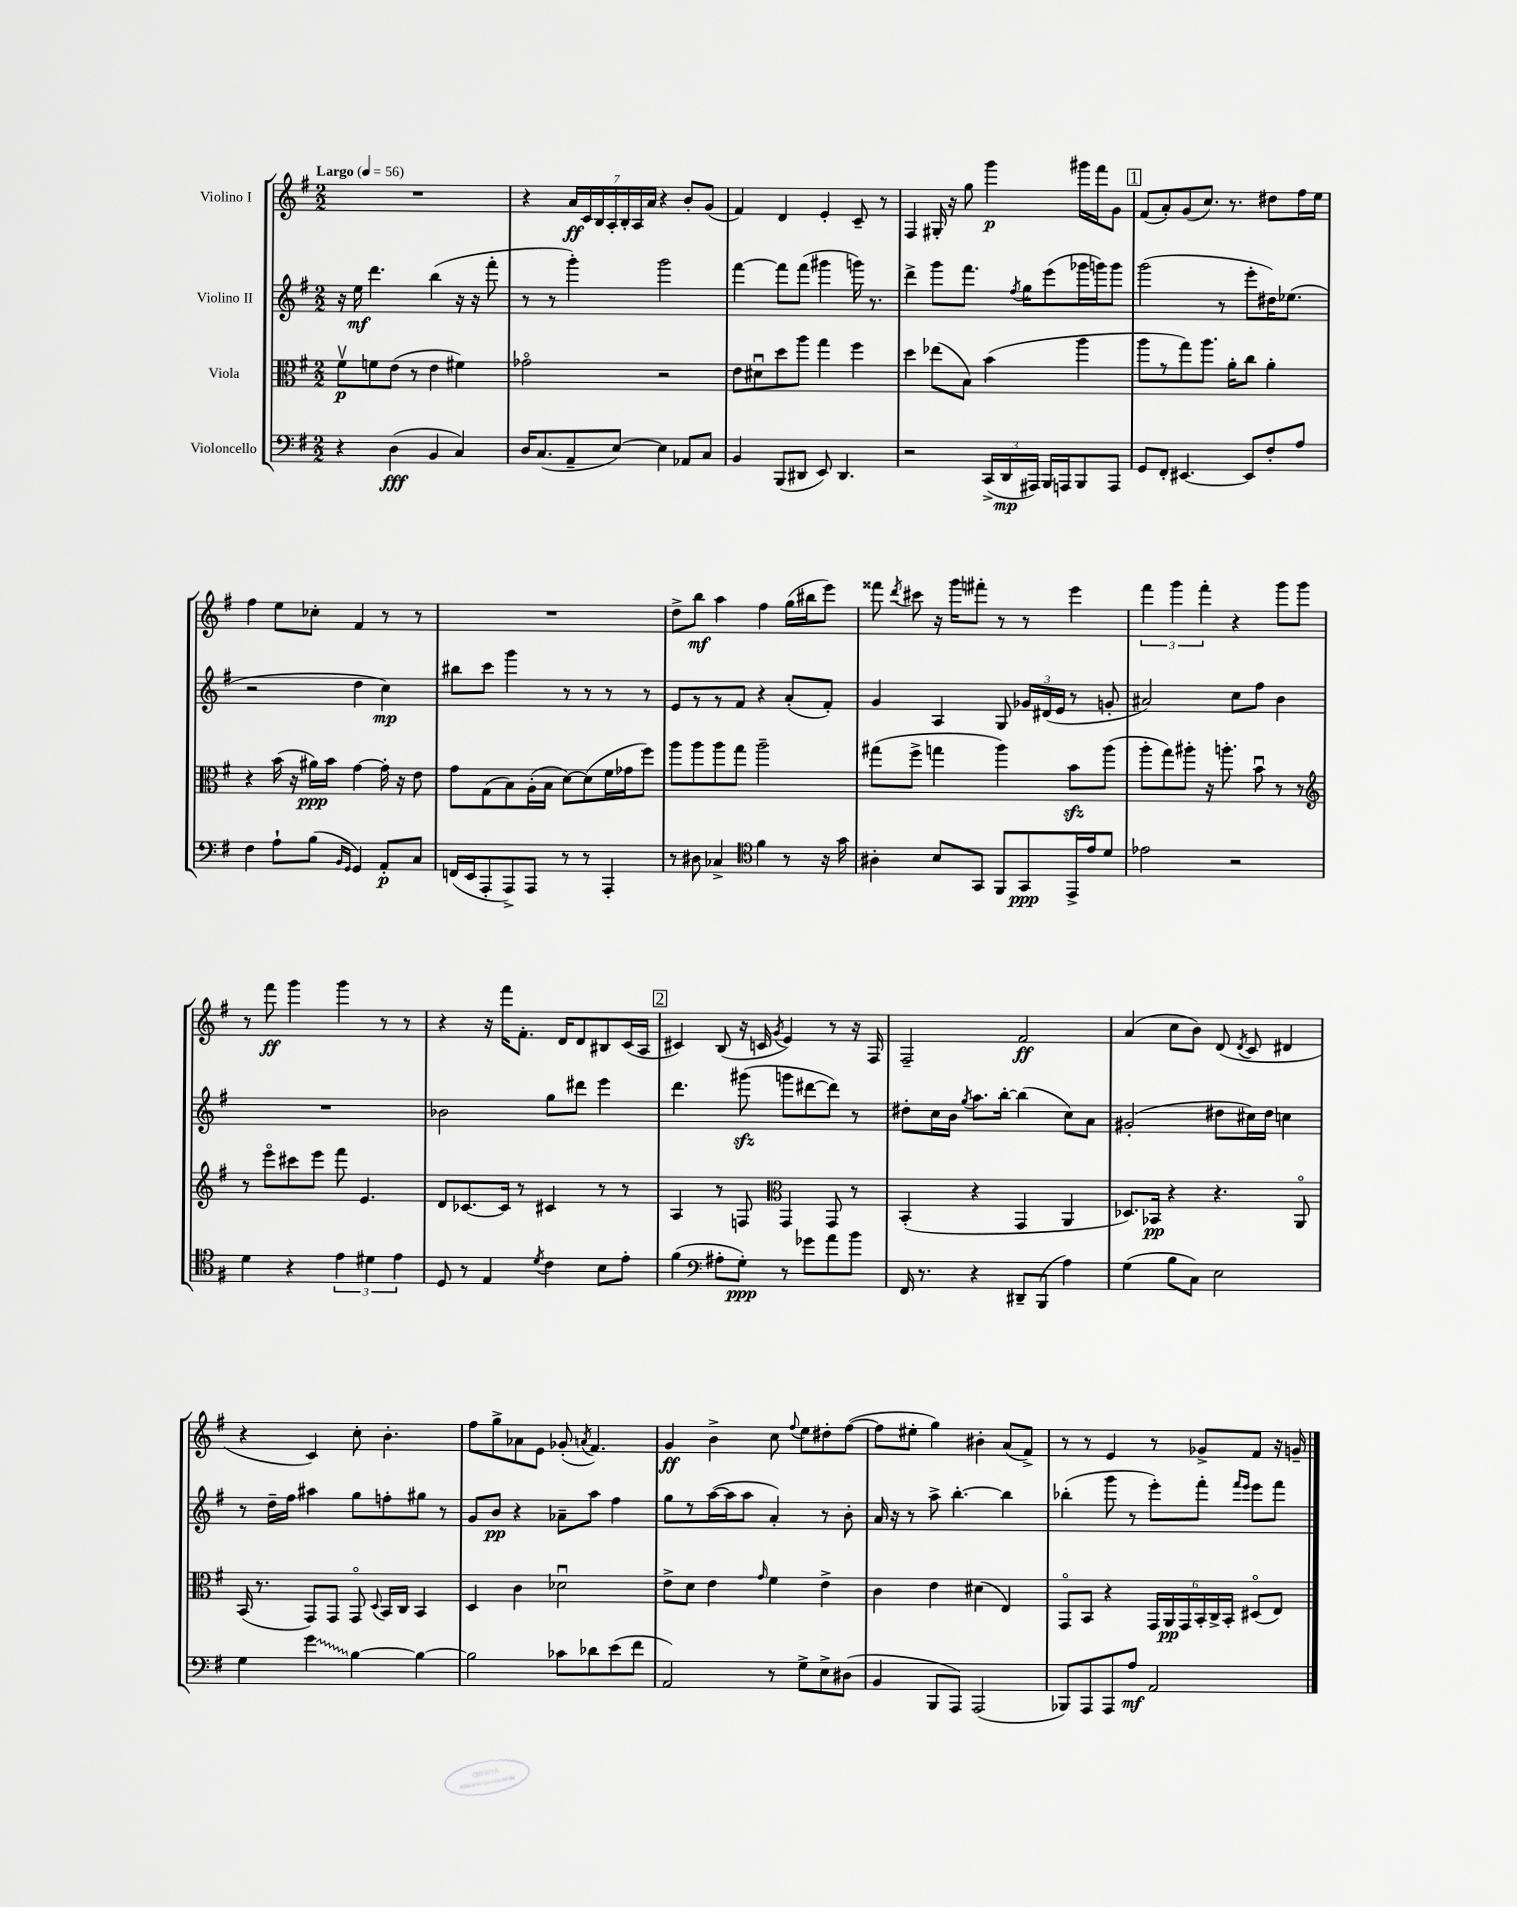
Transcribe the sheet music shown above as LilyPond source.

<<
\new StaffGroup <<
\new Staff = "s0" \with { instrumentName = "Violino I" } {
    \clef treble \key g \major \numericTimeSignature \time 2/2 \tempo "Largo" 4 = 56
    \autoBeamOff R1 |
    r4 \tuplet 7/4 { a'16[\ff c'16 b16 a16-. b16-. a16 a'16] } r4 b'8[-. g'8]( |
    fis'4) d'4 e'4-. c'8-- r8 |
    fis4 gis16-. r16 g''8 g'''4\p gis'''16[ fis'''16 g'8] |
    \mark \markup { \box "1" } fis'8[( a'8-.) g'8( c''8.]) r8. dis''8[ fis''16 e''16] |
    fis''4 e''8[ ces''8]-. fis'4 r8 r8 |
    R1 |
    d''8[-> b''8]\mf a''4 fis''4 g''16[( bis''16 e'''8]) |
    fisis'''8 \acciaccatura { d'''8 } cis'''8 r16 g'''16[ fis'''8]-. r8 r8 e'''4 |
    \tuplet 3/2 { fis'''4 g'''4 fis'''4-. } r4 g'''8[ g'''8] |
    r8 fis'''8\ff g'''4 g'''4 r8 r8 |
    r4 r16 fis'''16[ fis'8.]-. d'16[ d'8 bis8 c'16( a16] |
    \mark \markup { \box "2" } cis'4) b8( r16 c'16 \acciaccatura { g'8 } e'4) r8 r16 fis16 |
    fis2-- fis'2\ff |
    a'4( c''8[ b'8]) d'8( \acciaccatura { d'8 } c'8 dis'4 |
    r4 c'4) c''8-. b'4.-. |
    fis''8[ g''8-> aes'8 e'8] ges'8-.( \acciaccatura { a'8 } fis'4.) |
    g'4\ff b'4-> c''8 \appoggiatura { fis''8 } e''8[ dis''8-. fis''8]~( |
    fis''8[ eis''8]-. g''4) bis'4-. a'8[( fis'8]->) |
    r8 r8 e'4 r8 ges'8[-> fis'8] r16 g'16-- \bar "|." |
}
\new Staff = "s1" \with { instrumentName = "Violino II" } {
    \clef treble \key g \major \numericTimeSignature \time 2/2
    \autoBeamOff r16 e''16\mf d'''4. b''4( r16 r16 fis'''8-. |
    r8 r8 g'''4-.) g'''2 |
    fis'''4~ fis'''8[ fis'''8]( gis'''4 g'''16) r8. |
    d'''4-> g'''8[ fis'''8.] \acciaccatura { fis''8 } g''16[ e'''8( ges'''16 g'''16) g'''8] |
    \mark \markup { \box "1" } g'''2( r8 e'''8[-. dis''16) ees''8.]( |
    r2 d''4 c''4\mp) |
    bis''8[ c'''8] g'''4 r8 r8 r8 r8 |
    e'8[ r8 r8 fis'8] r4 a'8[-.( fis'8]-.) |
    g'4 a4 g8 \tuplet 3/2 { ges'16[ dis'16( e'16] } r8 g'8-. |
    ais'2) c''8[ fis''8] b'4 |
    R1 |
    bes'2 g''8[ dis'''8] e'''4 |
    \mark \markup { \box "2" } d'''4. gis'''8\sfz( g'''8[ dis'''8~ dis'''8]) r8 |
    dis''8[-. c''16 b'16] \acciaccatura { g''8 } a''8.[ b''16]~-. b''4( c''8[) a'8] |
    gis'2-.( dis''8[ cis''16) dis''16] c''4 |
    r8 d''16[-- fis''16] ais''4 g''8[ f''8-. gis''8] r8 |
    g'8[ b'8]\pp r4 aes'8[-- a''8] fis''4 |
    g''8[ r8 a''16~( a''16 a''8] a'4-.) r8 b'8-. |
    a'16 r16 r8 a''8-> b''4.~-. b''4 |
    bes''4-.( g'''8 r8 e'''8[-.) fis'''8]-. \grace { fis'''16[ e'''16] } e'''8[ fis'''8] \bar "|." |
}
\new Staff = "s2" \with { instrumentName = "Viola" } {
    \clef alto \key g \major \numericTimeSignature \time 2/2
    \autoBeamOff fis'8[\upbow\p f'8 e'8]( r8 e'4 fis'4) |
    ges'2\flageolet r2 |
    e'8[ dis'8\downbow d''8 a''8] g''4 fis''4 |
    d''4 ees''8[( b8]) b'4( a''4 |
    \mark \markup { \box "1" } a''8[ r8 g''8) a''8.] a'16[-. c''8] a'4-. |
    r4 b'16( r16 ais'16[\ppp) b'16] g'4~ g'16-. r16 e'8 |
    g'8[ g8( b8) a16-.( b16] d'8[~) d'8( fis'16 ges'16 fis''8]) |
    a''8[ a''8 a''8 g''8] a''2-- |
    gis''8[( fis''8]-> g''4 a''4) b'8[\sfz a''8]( |
    a''8[-. g''8) ais''8]-. r16 a''8.-. b'8\downbow r8 r8 |
    \clef treble r8 e'''8[\flageolet cis'''8 e'''8] fis'''8 e'4. |
    d'8[ ces'8.~ ces'16] r8 cis'4 r8 r8 |
    \mark \markup { \box "2" } a4 r8 f8 \clef alto g,4 g,8 r8 |
    b,4-.( r4 g,4 a,4 |
    des8.[) bes,16]\pp r4 r4. a,8\flageolet |
    b,16( r8. g,8[) g,8] g,8\flageolet \appoggiatura { d8 } b,16[ c16] b,4 |
    d4 c'4 des'2\downbow |
    e'8[-> d'8] e'4 \grace { g'16 } fis'4 e'4-> |
    c'4 e'4 dis'4( e4) |
    g,8[\flageolet b,8] r4 \tuplet 6/4 { g,16[ a,16\pp g,16 b,16-. c16-> b,16]-. } dis8[\flageolet( e8]) \bar "|." |
}
\new Staff = "s3" \with { instrumentName = "Violoncello" } {
    \clef bass \key g \major \numericTimeSignature \time 2/2
    \autoBeamOff r4 d4\fff( b,4 c4) |
    d16[ c8.( a,8-- e8]~) e4 aes,8[ c8] |
    b,4 b,,8[( dis,8] e,8) dis,4. |
    r2 \tuplet 3/2 { c,16[->( d,16\mp ais,,16]) } b,,16[ a,,16 b,,8 a,,8] |
    \mark \markup { \box "1" } g,8[ fis,8]-. eis,4.~ eis,8[ fis8-. a8] |
    fis4 a8[-! b8]( \grace { b,16[ g,16] } g,4) a,8[-.\p c8] |
    f,16[( e,16 a,,8-. a,,8->) a,,8] r8 r8 a,,4-. |
    r8 dis8 ces4-> \clef tenor fis'4 r8 r16 g'16 |
    ais4-. b8[ g,8] fis,8[ g,8\ppp e,16-> e'16 d'8] |
    ees'2 r2 |
    d'4 r4 \tuplet 3/2 { e'4 dis'4 e'4 } |
    d8 r8 e4 \acciaccatura { d'8 } c'4 b8[ e'8]-. |
    \mark \markup { \box "2" } fis'4( \clef bass ais8[-. g8]-.\ppp) r8 ges'8[ a'8 b'8] |
    fis,16 r8. r4 dis,8[-- b,,8]( a4) |
    g4( b8[ c8]) e2 |
    g4 \once \override Glissando.style = #'zigzag g'4\glissando b4~ b4~ |
    b2 ces'8[ des'8 e'8( fis'8] |
    a,2) r8 g8[-> e8-> dis8]( |
    b,4 b,,8[ a,,8]) a,,2( |
    bes,,8[) a,,8 a,,8 a8]\mf a,2 \bar "|." |
}
>>
>>
\layout { \context { \Score \remove "Bar_number_engraver" } }
